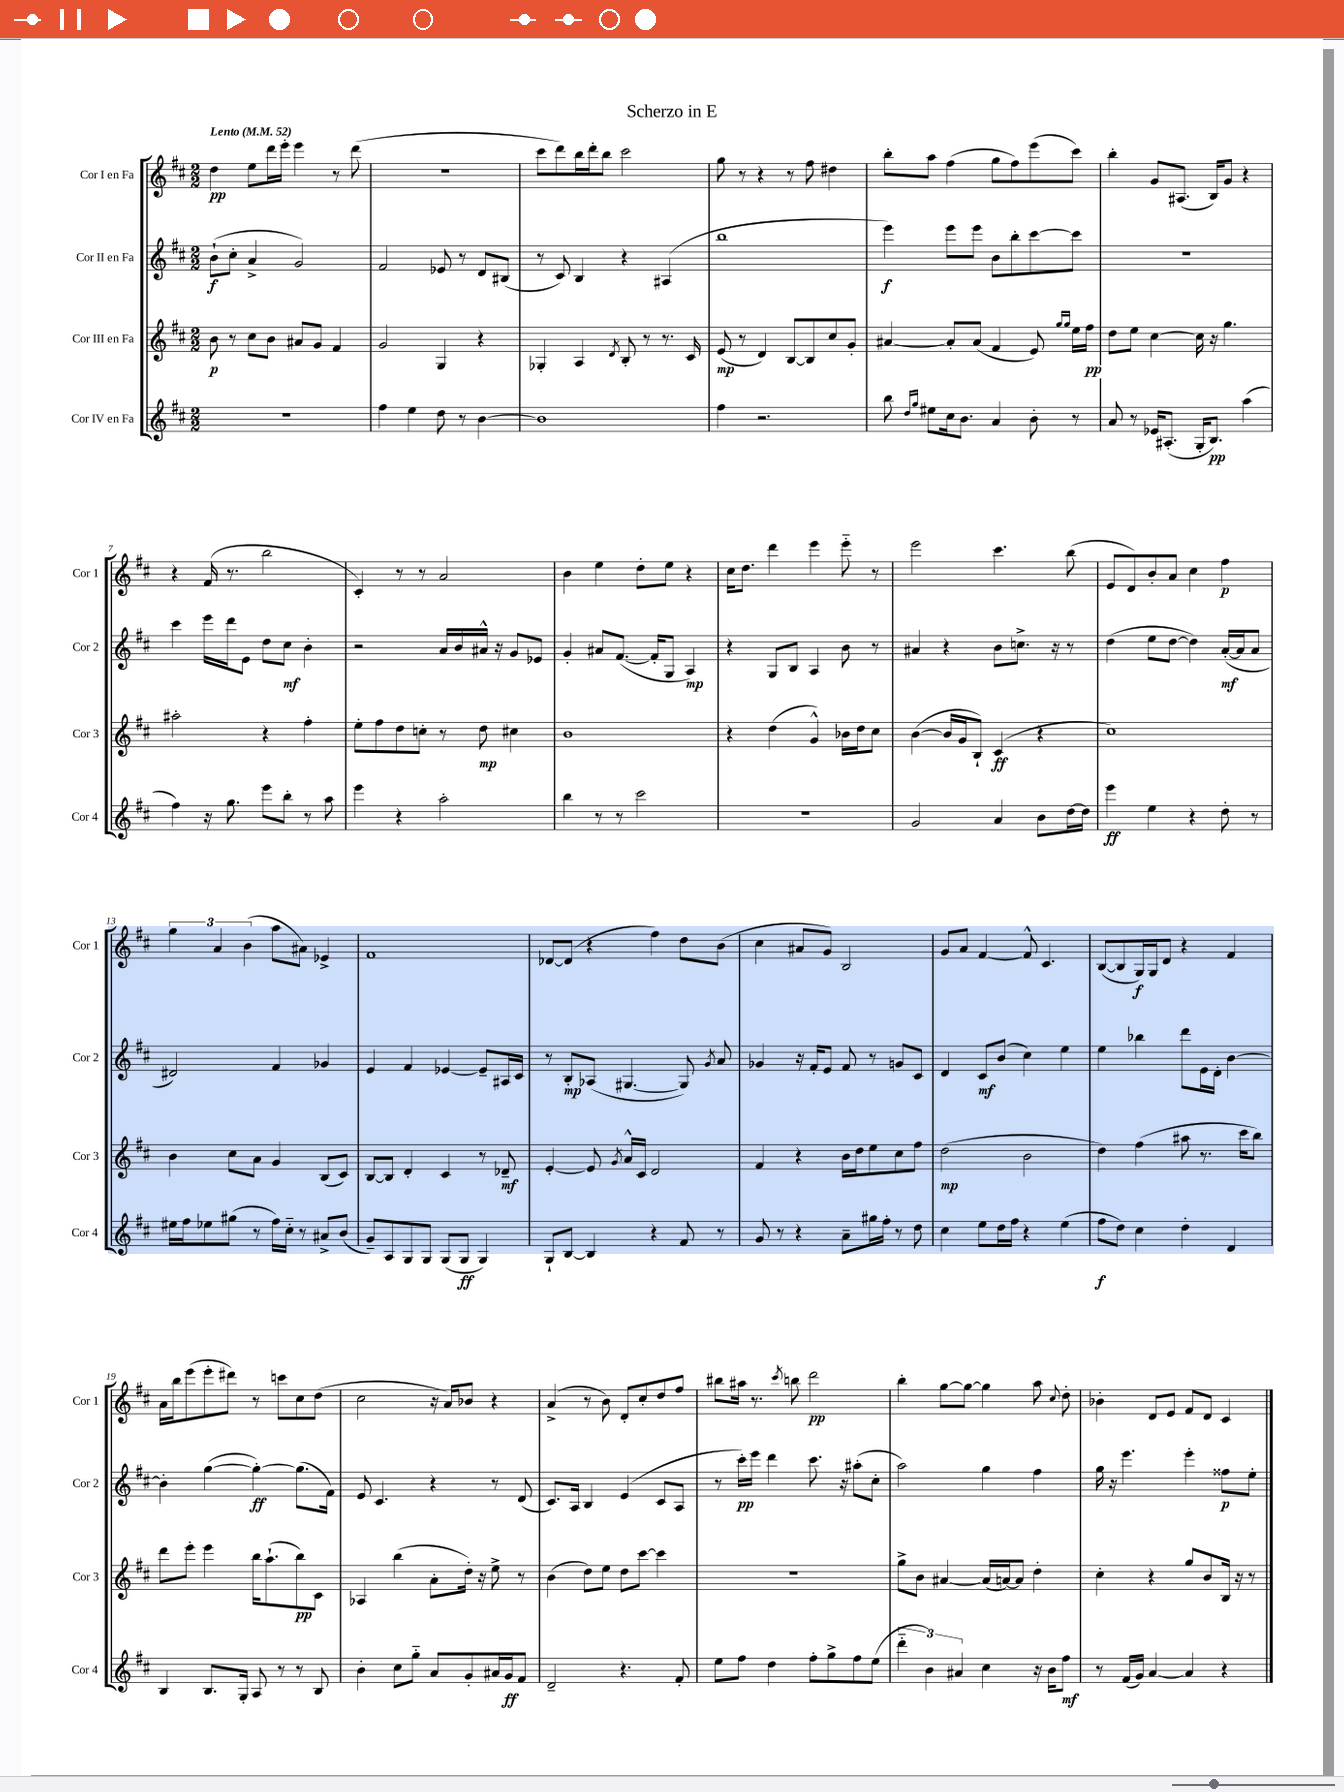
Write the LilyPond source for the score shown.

\header { title = "Scherzo in E" }
<<
\new StaffGroup <<
\new Staff = "s0" \with { instrumentName = "Cor I en Fa" shortInstrumentName = "Cor 1" } {
    \clef treble \key d \major \numericTimeSignature \time 2/2 \tempo "Lento" 4 = 52
    \autoBeamOff d''4\pp e''8[ d'''16 e'''16]-. e'''4 r8 d'''8( |
    R1 |
    cis'''8[ d'''8) b''16 d'''16-. b''8] cis'''2 |
    g''8 r8 r4 r8 fis''8 dis''4 |
    b''8[-. a''8] fis''4( g''8[ fis''8) e'''8( cis'''8]) |
    b''4-. g'8[ ais8.]( b16[) g'8] r4 |
    r4 fis'16( r8. b''2 |
    cis'4-.) r8 r8 a'2 |
    b'4 e''4 d''8[-. e''8] r4 |
    cis''16[ d''8.] d'''4 e'''4 e'''8-_ r8 |
    e'''2 cis'''4. b''8( |
    e'8[ d'8) b'8-. a'8] cis''4 fis''4\p |
    \tuplet 3/2 { g''4 a'4 b'4( } a''8[ ais'8]) ees'4-> |
    fis'1 |
    des'8[~ des'8]( r4 fis''4) d''8[ b'8]( |
    cis''4 ais'8[ g'8]) b2 |
    g'8[ a'8] fis'4~ fis'8-^ cis'4. |
    b8[~( b8 g16\f) g16 d'8] r4 fis'4 |
    a'16[ b''16 e'''8( e'''8-. dis'''8]) r8 c'''8[ cis''8 d''8]( |
    cis''2 r16 a'16[) bes'8] r4 |
    a'4->( r8 b'8) d'8[-. cis''8-. d''8 fis''8] |
    bis''8[ ais''16] r8. \acciaccatura { cis'''8 } b''8 d'''2\pp |
    b''4-. g''8[~ g''8]~ g''4 a''8 \appoggiatura { cis''8 } d''8-. |
    bes'4-. d'8[ e'8] fis'8[ d'8] cis'4 \bar "|." |
}
\new Staff = "s1" \with { instrumentName = "Cor II en Fa" shortInstrumentName = "Cor 2" } {
    \clef treble \key d \major \numericTimeSignature \time 2/2
    \autoBeamOff b'8[-!\f( cis''8]-. a'4-> g'2) |
    fis'2 ees'8 r8 d'8[ bis8]( |
    r8 cis'8) b4 r4 ais4( |
    b''1 |
    e'''4\f) e'''8[ e'''8] b'8[ b''8-. cis'''8~ cis'''8] |
    R1 |
    cis'''4 e'''16[ d'''16 e'8] d''8[ cis''8]\mf b'4-. |
    r2 a'16[ b'16 ais'16]-^ r16 g'8[ ees'8] |
    g'4-. ais'8[ fis'8.]~( fis'16[-. g8] a4\mp) |
    r4 g8[ b8] a4 b'8 r8 |
    ais'4 r4 b'8[ c''8.]-> r16 r8 |
    d''4( e''8[ d''8]~ d''4) a'16[~-.\mf( a'16 a'8] |
    dis'2) fis'4 ges'4 |
    e'4 fis'4 ees'4~ ees'8[-- ais16 cis'16] |
    r8 b8[-.\mp aes8]( gis4.~ gis8) \acciaccatura { g'8 } a'8 |
    ges'4 r16 fis'16[-. e'8] fis'8 r8 g'8[ cis'8] |
    d'4 cis'8[\mf b'8]( cis''4) e''4 |
    e''4 bes''4 d'''8[ e'16 d'16]-. b'4~ |
    b'4-. g''4~( g''4~-.\ff) g''8.[( fis'16]) |
    e'8 cis'4. r4 r8 d'8( |
    cis'8.[) a16] b4 e'4( cis'8[ a8] |
    r8 cis'''16[-.\pp) e'''16] d'''4 cis'''8. r16 ais''8[-.( cis''8]-. |
    a''2) g''4 fis''4 |
    g''16 r16 e'''4. e'''4-. fisis''8[\p e''8]-. \bar "|." |
}
\new Staff = "s2" \with { instrumentName = "Cor III en Fa" shortInstrumentName = "Cor 3" } {
    \clef treble \key d \major \numericTimeSignature \time 2/2
    \autoBeamOff b'8\p r8 cis''8[ b'8] ais'8[ g'8] fis'4 |
    g'2 g4 r4 |
    ges4-. a4 \acciaccatura { d'8 } b8-. r8 r8. cis'16 |
    e'8\mp( r8 d'4) b8[~ b8 cis''8 g'8]-. |
    ais'4~ ais'8[-. ais'8]( fis'4 e'8) \grace { g''16[ g''16] } e''16[ fis''16]\pp |
    d''8[ e''8] cis''4~ cis''16 r16 g''4. |
    ais''2-. r4 fis''4-. |
    e''8[-. fis''8 d''8 c''8]-. r8 d''8\mp cis''4 |
    b'1 |
    r4 d''4( g'4-^) bes'16[ d''16 cis''8] |
    b'4~( b'16[ g'16 b8]-!) cis'4\ff( r4 |
    cis''1) |
    b'4 cis''8[ a'8] g'4 b8[( cis'8]) |
    b8[~ b8] d'4-. cis'4 r8 des'8--\mf |
    e'4~-. e'8 \acciaccatura { g'8 } a'16[-^ cis'16] d'2 |
    fis'4 r4 b'16[ d''16 e''8 cis''8 fis''8] |
    d''2\mp( b'2 |
    d''4) fis''4( ais''8 r8. cis'''16[ b''8]) |
    d'''8[ e'''8]-. e'''4 b''16[ a''8.-!( b''8\pp) cis'8] |
    aes4 b''4( a'8[-. d''16]-.) r16 e''8-> r8 |
    b'4( d''8[) e''8] d''8[ cis'''8]~ cis'''4 |
    R1 |
    g''8[-> b'8] ais'4~ ais'16[( a'16~) a'8] d''4-. |
    cis''4-. r4 g''8[ b'8 b16] r16 r8 \bar "|." |
}
\new Staff = "s3" \with { instrumentName = "Cor IV en Fa" shortInstrumentName = "Cor 4" } {
    \clef treble \key d \major \numericTimeSignature \time 2/2
    \autoBeamOff r1 |
    fis''4 e''4 d''8 r8 b'4~ |
    b'1 |
    fis''4 r2. |
    b''8 \grace { d''16[ g''16] } eis''8[ cis''16 b'8.] a'4 b'8-. r8 |
    a'8 r8 ees'16[ ais8.]-.( g16[-. b8.]\pp) a''4( |
    fis''4) r16 g''8. e'''8[ b''8]-. r8 a''8 |
    e'''4 r4 a''2-. |
    b''4 r8 r8 cis'''2 |
    R1 |
    g'2 a'4 b'8[ d''16~ d''16] |
    e'''4\ff e''4 r4 d''8-. r8 |
    eis''16[ fis''16 ees''8 gis''8]( r8 fis''16[) cis''16]-_ r8 ais'8[-> b'8]( |
    g'8[--) a8 g8 g8] g8[( g8]\ff g4) |
    g8[-! b8]~ b4 r4 fis'8 r8 |
    g'8 r8 r4 a'8[-- gis''16 fis''16]-. r8 d''8 |
    cis''4 e''8[ d''16 fis''16] r4 e''4( |
    fis''8[\f d''8]) cis''4 d''4-. d'4 |
    b4 b8.[ g16]-. a8 r8 r8 b8 |
    b'4-. cis''8[ g''8]-_ a'8[ g'8-. ais'16 g'16\ff fis'8] |
    d'2-- r4. fis'8-. |
    e''8[ fis''8] d''4 fis''8[-. g''8-> fis''8 e''8]( |
    \tuplet 3/2 { d'''4-_ b'4) ais'4 } cis''4 r16 b'16[ fis''8]\mf |
    r8 fis'16[( g'16]) a'4~ a'4 r4 \bar "|." |
}
>>
>>
